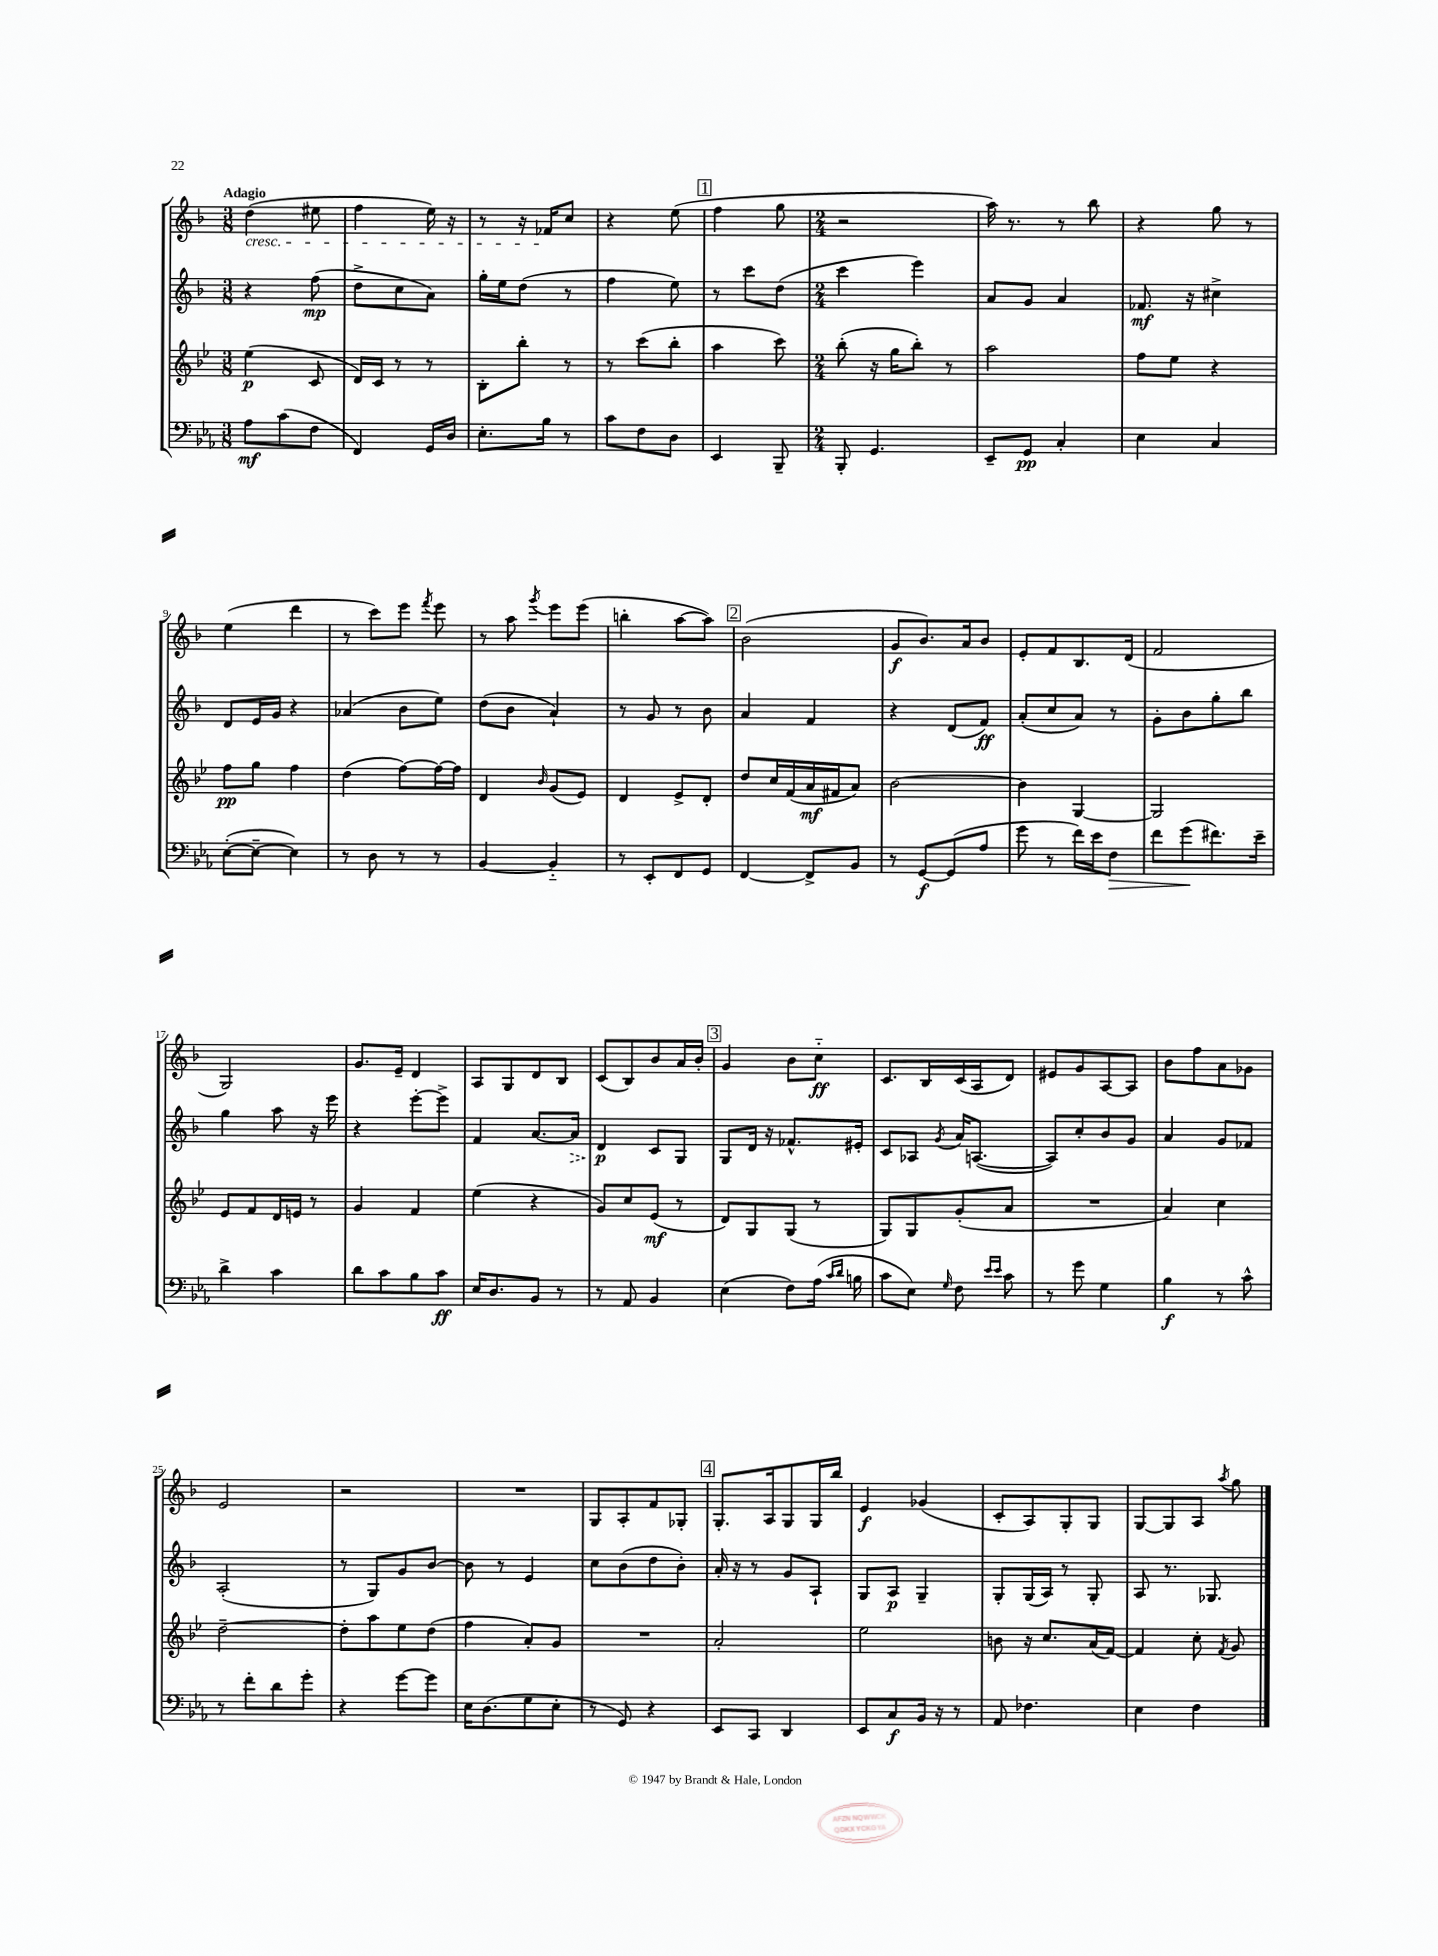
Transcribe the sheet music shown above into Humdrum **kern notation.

**kern	**kern	**kern	**kern
*staff4	*staff3	*staff2	*staff1
*clefF4	*clefG2	*clefG2	*clefG2
*k[b-e-a-]	*k[b-e-]	*k[b-]	*k[b-]
*M3/8	*M3/8	*M3/8	*M3/8
8A-	(4ee-	4r	(4dd
(8c	.	.	.
8F	8c	(8ff	8ee#
=	=	=	=
4FF)	16d)	8dd^	4ff
.	16c	.	.
.	8r	8cc	.
16GG	8r	8a)	16ee)
16D	.	.	16r
=	=	=	=
8.E-'	8B-'	16gg'	8r
.	.	16ee	.
.	8bb-'	(8dd	16r
16B-	.	.	16f-
8r	8r	8r	8cc
=	=	=	=
8c	8r	4ff	4r
8F	(8ccc	.	.
8D	8bb-'	8ee)	(8ee
=	=	=	=
4EE-	4aa	8r	4ff
.	.	8ccc	.
8BBB-~	8ccc)	(8dd	8gg
=	=	=	=
*M2/4	*M2/4	*M2/4	*M2/4
8BBB-'	(8bb-'	4ccc	2r
4.GG	16r	.	.
.	16gg	.	.
.	8bb-')	4eee)	.
.	8r	.	.
=	=	=	=
8EE-~	2aa	8a	16aa)
.	.	.	8.r
8GG	.	8g	.
4C'	.	4a	8r
.	.	.	8bb-
=	=	=	=
4E-	8ff	8.f-	4r
.	8ee-	.	.
.	.	16r	.
4C	4r	4cc#^	8gg
.	.	.	8r
=	=	=	=
([8E-'	8ff	8d	(4ee
8E-~_	8gg	16e	.
.	.	16g	.
4E-])	4ff	4r	4ddd
=	=	=	=
8r	(4dd	(4a-	8r
8D	.	.	8ccc)
8r	[8ff)	8b-	8eee
.	.	.	8qfff
8r	16ff_	8ee)	8eee
.	16ff]	.	.
=	=	=	=
[4BB-	4d	(8dd	8r
.	.	8b-	8aa
.	16qqb-	.	8qggg
4BB-'~]	(8g	4a`)	8eee
.	8e-)	.	(8eee
=	=	=	=
8r	4d	8r	4bb'
8EE-'	.	8g	.
8FF	8e-^	8r	[8aa
8GG	8d'	8b-	8aa])
=	=	=	=
[4FF	8dd	4a	(2b-
.	16cc	.	.
.	(16f	.	.
8FF^]	16a	4f	.
.	16f#	.	.
8BB-	8a)	.	.
=	=	=	=
8r	[2b-	4r	8g
[8GG	.	.	8.b-)
(8GG]	.	(8d	.
.	.	.	16a
8A-	.	8f)	8b-
=	=	=	=
8g	4b-]	(8a'	8e'
8r	.	8cc	8f
16f)	[4G	8a)	8.B-
16e-	.	.	.
8F	.	8r	.
.	.	.	(16d
=	=	=	=
8f	2G]	8g'	2f
(8g	.	8b-	.
8.f#)	.	8gg'	.
.	.	8bb-	.
16e-~	.	.	.
=	=	=	=
4d^	8e-	4gg	2G)
.	8f	.	.
4c	16d	8aa	.
.	16e	.	.
.	8r	16r	.
.	.	16eee	.
=	=	=	=
8d	4g	4r	8.g
8c	.	.	.
.	.	.	16e~
8B-	4f	[8eee'	4d
8c	.	8eee^]	.
=	=	=	=
16E-	(4ee-	4f	8A
8.D	.	.	.
.	.	.	8G
8BB-	4r	[8.a	8d
8r	.	.	8B-
.	.	16a]	.
=	=	=	=
8r	8g)	4d	(8c
8AA-	8cc	.	8B-)
4BB-	(8e-	8c	8b-
.	8r	8G	16a
.	.	.	16b-'
=	=	=	=
(4E-	8d)	8G	4g
.	8G	16d	.
.	.	16r	.
8F)	(8G	8.f-^^	8b-
(16A-	8r	.	8cc'~
16qqc	.	.	.
16qqd	.	.	.
16B	.	16e#'	.
=	=	=	=
8c	8G)	8c	8.c
8E-)	8G	8A-	.
.	.	.	16B-
16qqG	.	8qg	.
8F	(8g'	16a	(16c
.	.	([8.A	16A
16qqe-	.	.	.
16qqe-	.	.	.
8c	8a	.	8d)
=	=	=	=
8r	2r	8A])	8e#
8g	.	8cc'	8g
4G	.	8b-	[8A
.	.	8g	8A]
=	=	=	=
4B-	4a)	4a	8b-
.	.	.	8ff
8r	4cc	8g	8a
8c^^	.	8f-	8g-
=	=	=	=
8r	[2dd~	(2A'	2e
8f'	.	.	.
8d	.	.	.
8g'	.	.	.
=	=	=	=
4r	8dd']	8r	2r
.	8aa	8G)	.
[8g	8ee-	8g	.
8g]	(8dd	[8b-	.
=	=	=	=
16E-	4ff	8b-]	2r
(8.D	.	.	.
.	.	8r	.
8G	8a')	4e	.
8E-'	8g	.	.
=	=	=	=
8r	2r	8cc	8G
8GG)	.	(8b-	8A'
4r	.	8dd	8f
.	.	8b-')	8G-'
=	=	=	=
8EE-	2a'	16a'	8.G'
.	.	16r	.
8CC	.	8r	.
.	.	.	16A
4DD	.	8g	8G
.	.	8A`	16G
.	.	.	16bb-
=	=	=	=
8EE-	2ee-	8G	4e
8C	.	8A	.
16BB-	.	4G~	(4g-
16r	.	.	.
8r	.	.	.
=	=	=	=
8AA-	8b	8G'	8c'
4.F-	16r	(16G	8A)
.	8.cc	16A)	.
.	.	8r	8G'
.	(16a	8G'	8G
.	[16f)	.	.
=	=	=	=
4E-	4f]	8A	[8G
.	.	8.r	8G]
4F	8cc'	.	8A
.	.	8.G-	.
.	8qf	.	8qaa
.	8g	.	8gg
==	==	==	==
*-	*-	*-	*-
